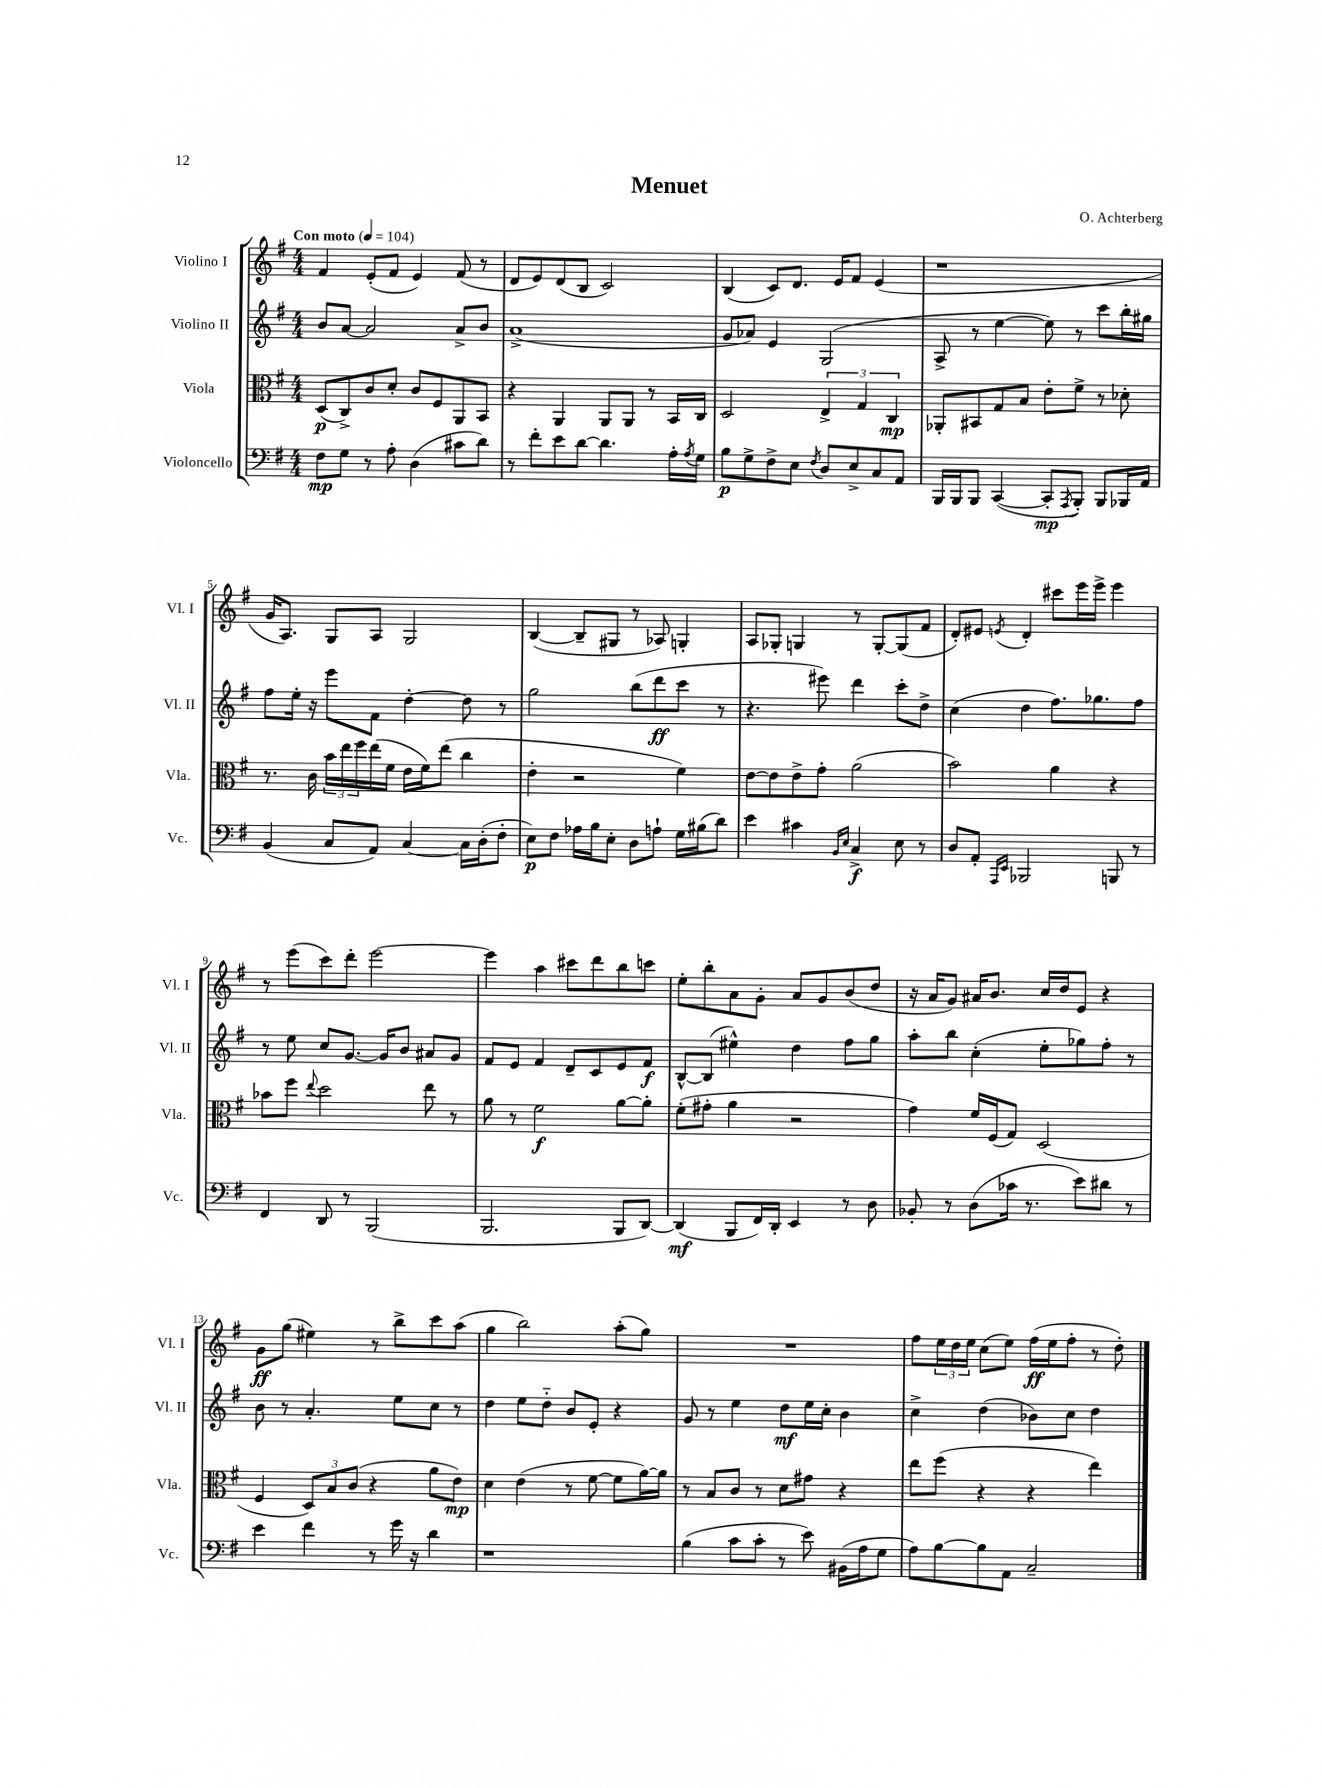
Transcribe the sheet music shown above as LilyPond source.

\header { title = "Menuet" composer = "O. Achterberg" }
<<
\new StaffGroup <<
\new Staff = "s0" \with { instrumentName = "Violino I" shortInstrumentName = "Vl. I" } {
    \clef treble \key g \major \numericTimeSignature \time 4/4 \tempo "Con moto" 4 = 104
    fis'4 e'8-.( fis'8 e'4) fis'8( r8 |
    d'8 e'8) d'8( b8 c'2) |
    b4( c'8) d'8. e'16 fis'8 e'4( |
    r1 |
    g'16 a8.) g8 a8 g2 |
    b4~( b8-- gis8 r8 aes8) g4-. |
    a8 ges8-. g4 r8 g8~-. g8( fis'8 |
    d'8-.) eis'8 \acciaccatura { e'8 } d'4-. cis'''8 e'''16 e'''16-> e'''4 |
    r8 e'''8( c'''8) d'''8-. e'''2~ |
    e'''4 a''4 cis'''8 d'''8 b''8 c'''8 |
    e''8-. b''8-. a'8 g'8-. a'8 g'8 b'8( d''8 |
    r16 a'16 g'8) ais'16 b'8. c''16 d''16 e'8 r4 |
    g'8\ff g''8( eis''4) r8 b''8-> c'''8 a''8( |
    g''4 b''2) a''8-.( g''8) |
    R1 |
    fis''8 \tuplet 3/2 { e''16 d''16 e''16 } c''8( e''8) fis''16\ff( e''16 fis''8-. r8 d''8-.) \bar "|." |
}
\new Staff = "s1" \with { instrumentName = "Violino II" shortInstrumentName = "Vl. II" } {
    \clef treble \key g \major \numericTimeSignature \time 4/4
    b'8 a'8~ a'2 a'8-> b'8 |
    a'1->( |
    g'8 aes'8) e'4 g2( |
    a8-> r8 e''4~ e''8) r8 c'''8 b''16-. gis''16 |
    fis''8 e''16-. r16 e'''8 fis'8 d''4~-. d''8 r8 |
    g''2 b''8( d'''8\ff c'''8 r8 |
    r4. eis'''8) d'''4 c'''8-. d''8-> |
    c''4( d''4 fis''8.) ges''8. fis''8 |
    r8 e''8 c''8 g'8.~ g'16 b'8 ais'8 g'8 |
    fis'8 e'8 fis'4 d'8-- c'8 e'8 fis'8\f |
    b8~-^ b8( eis''4-^) d''4 fis''8 g''8 |
    a''8-. b''8 c''4-.( e''8-. ges''8) fis''8-. r8 |
    b'8 r8 a'4.-. e''8 c''8 r8 |
    d''4 e''8 d''8-_ b'8 e'8-. r4 |
    g'8 r8 e''4 d''8\mf e''16 c''16-. b'4 |
    c''4-> d''4( bes'8) c''8 d''4 \bar "|." |
}
\new Staff = "s2" \with { instrumentName = "Viola" shortInstrumentName = "Vla." } {
    \clef alto \key g \major \numericTimeSignature \time 4/4
    d8\p( c8->) c'8 d'8-. c'8 fis8 a,8 b,8 |
    r4 a,4 a,8 a,8 r8 b,16 c16 |
    d2 \tuplet 3/2 { e4-> g4 c4\mp } |
    aes,8-. bis,8 g8 b8 e'8-. fis'8-> r8 des'8-. |
    r8. c'16 \tuplet 3/2 { b'16 e''16 fis''16 } e''16( fis'16 e'16 fis'16) e''8( c''4 |
    e'4-. r2 fis'4) |
    e'8~ e'8 e'8-> g'8-. a'2( |
    b'2) a'4 r4 |
    bes'8 fis''8 \appoggiatura { e''8 } d''2 e''8 r8 |
    a'8 r8 fis'2\f a'8~ a'8-. |
    fis'8-.( gis'8-. a'4 r2 |
    g'4) fis'16 fis16( g8) d2( |
    fis4 \tuplet 3/2 { d8) b8 c'8( } r4 a'8 e'8\mp) |
    d'4 e'4( r8 fis'8~ fis'8 a'16~) a'16 |
    r8 b8 c'8 r8 d'8 gis'8 r4 |
    e''8 fis''8( r4 r4 e''4) \bar "|." |
}
\new Staff = "s3" \with { instrumentName = "Violoncello" shortInstrumentName = "Vc." } {
    \clef bass \key g \major \numericTimeSignature \time 4/4
    fis8\mp g8 r8 a8-. d4( cis'8 d'8) |
    r8 fis'8-. e'8 d'8~ d'4. a16-. \acciaccatura { a8 } g16 |
    b8\p g8-> fis8-> e8 \acciaccatura { fis8 } d8 e8-> c8 a,8 |
    b,,16 b,,16 b,,8 c,4~( c,8-.\mp \acciaccatura { a,,8 } b,,8-.) b,,8 bes,,16 a,16 |
    b,4( c8 a,8) c4~ c16 d16-.( fis8-. |
    e8\p) fis8 aes16 b16 e8-. d8 a8-! g16 bis16( d'8) |
    e'4 cis'4 \grace { b,16 e16 } c4->\f e8 r8 |
    d8 a,8-. \grace { a,,16 e,16 } bes,,2 b,,8 r8 |
    fis,4 d,8 r8 b,,2( |
    b,,2. b,,8 d,8~) |
    d,4\mf( b,,8 fis,16) d,16-. e,4 r8 d8 |
    bes,8-. r8 d8( ces'16 r8. e'8) dis'8 r8 |
    e'4 fis'4 r8 g'16 r16 d'4 |
    r1 |
    b4( c'8 c'8-. r8 e'8) bis,16( a16 g8 |
    a8) b8~ b8 a,8 c2-- \bar "|." |
}
>>
>>
